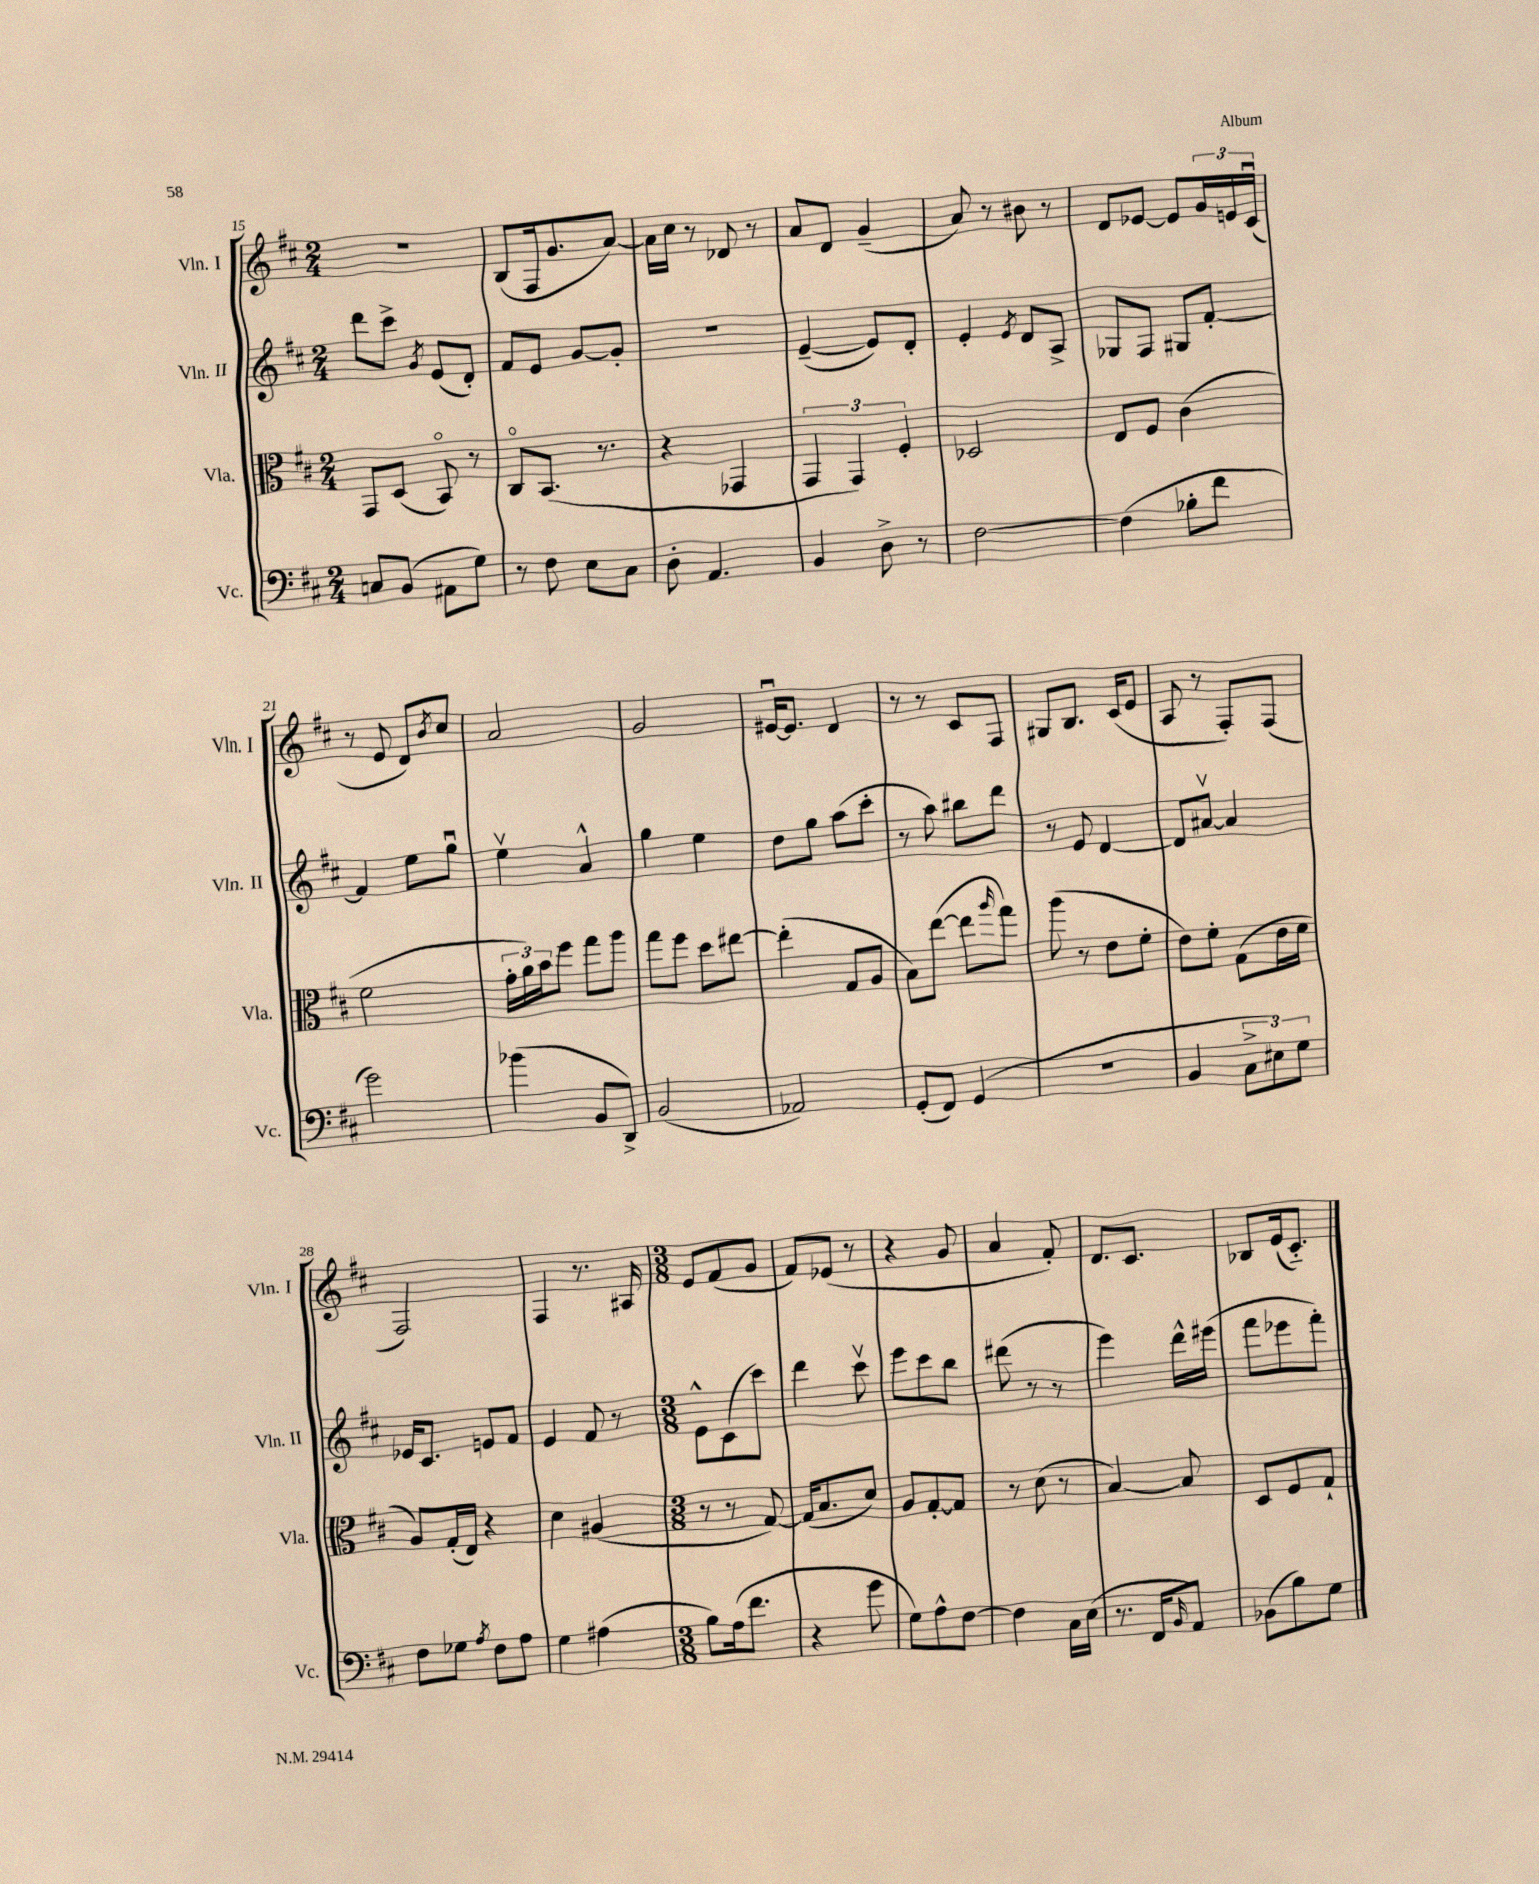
<<
\new StaffGroup <<
\new Staff = "s0" \with { instrumentName = "Vln. I" shortInstrumentName = "Vln. I" } {
    \clef treble \key d \major \numericTimeSignature \time 2/4
    r2 |
    b8( fis16 g'8. a'8~) |
    a'16 cis''16 r8 des'8 r8 |
    a'8 d'8 g'4--( |
    a'8) r8 bis'8 r8 |
    d'8 ees'8~ ees'8 \tuplet 3/2 { g'16 e'16 cis'16\downbow( } |
    r8 e'8 d'8) \acciaccatura { b'8 } cis''8 |
    a'2 |
    g'2 |
    eis'16~\downbow eis'8. d'4 |
    r8 r8 cis'8 fis8 |
    gis8 b8. cis'16( e'8 |
    a8 r8 fis8-.) fis8( |
    fis2) |
    fis4 r8. ais16 |
    \numericTimeSignature \time 3/8 e'8 fis'8( g'8 |
    fis'8) ees'8( r8 |
    r4 g'8 |
    a'4 fis'8-.) |
    d'8. cis'8. |
    bes8 e'16( cis'8.-_) \bar "|." |
}
\new Staff = "s1" \with { instrumentName = "Vln. II" shortInstrumentName = "Vln. II" } {
    \clef treble \key d \major \numericTimeSignature \time 2/4
    d'''8 cis'''8-> \acciaccatura { g'8 } e'8( d'8-.) |
    fis'8 e'8 g'8~ g'8-. |
    R2 |
    e'4~--( e'8) d'8-. |
    e'4-. \acciaccatura { e'8 } d'8 a8-> |
    ges8 fis8 gis8 fis'8~-. |
    fis'4 e''8 g''8\downbow |
    e''4\upbow a'4-^ |
    g''4 e''4 |
    d''8 g''8 a''8( cis'''8-. |
    r8 a''8) bis''8 d'''8 |
    r8 e'8 d'4~ |
    d'8 ais'8~\upbow ais'4 |
    ees'16 cis'8. e'8 fis'8 |
    e'4 fis'8 r8 |
    \numericTimeSignature \time 3/8 e'8-^ cis'8( cis'''8) |
    d'''4 cis'''8\upbow |
    e'''8 cis'''8 b''8 |
    dis'''8( r8 r8 |
    e'''4) d'''16-^ eis'''16( |
    fis'''8 ees'''8 fis'''8-.) \bar "|." |
}
\new Staff = "s2" \with { instrumentName = "Vla." shortInstrumentName = "Vla." } {
    \clef alto \key d \major \numericTimeSignature \time 2/4
    g,8 d8( b,8\flageolet) r8 |
    cis8\flageolet b,8.( r8. |
    r4 ges,4 |
    \tuplet 3/2 { g,4 g,4) fis4-. } |
    des2 |
    e8 fis8 cis'4( |
    fis'2 |
    \tuplet 3/2 { g'16-. a'16) b'16 } fis''8 g''8 a''8 |
    g''8 fis''8 d''8 eis''8~ |
    eis''4-.( g8 a8 |
    b8) e''8~( e''8 \grace { a''16 } g''8) |
    a''8( r8 e'8 fis'8-. |
    e'8) fis'8-. g8( e'16 fis'16 |
    a8) g16-.( e16) r4 |
    d'4 ais4( |
    \numericTimeSignature \time 3/8 r8 r8 g8~) |
    g16( b8. d'8) |
    a8 g8~-. g8 |
    r8 d'8( r8 |
    b4~) b8 |
    d8 fis8 g8-! \bar "|." |
}
\new Staff = "s3" \with { instrumentName = "Vc." shortInstrumentName = "Vc." } {
    \clef bass \key d \major \numericTimeSignature \time 2/4
    c8 b,8( ais,8 g8) |
    r8 fis8 e8 cis8 |
    d8-. a,4. |
    b,4 d8-> r8 |
    fis2~ |
    fis4( bes8-. fis'8 |
    g'2) |
    bes'4( b,8 d,8->) |
    b,2( |
    aes,2) |
    g,8-.( fis,8) g,4( |
    R2 |
    b,4 \tuplet 3/2 { cis8-> eis8) g8 } |
    fis8 ges8 \acciaccatura { a8 } fis8 a8 |
    g4 ais4( |
    \numericTimeSignature \time 3/8 b8) a16( fis'8. |
    r4 g'8 |
    g8) a8-^ fis8~ |
    fis4 cis16 e16( |
    r8. fis,16 \grace { b,16 } a,8) |
    bes,8( b8) g8 \bar "|." |
}
>>
>>
\layout { \context { \Score currentBarNumber = #15 } }
